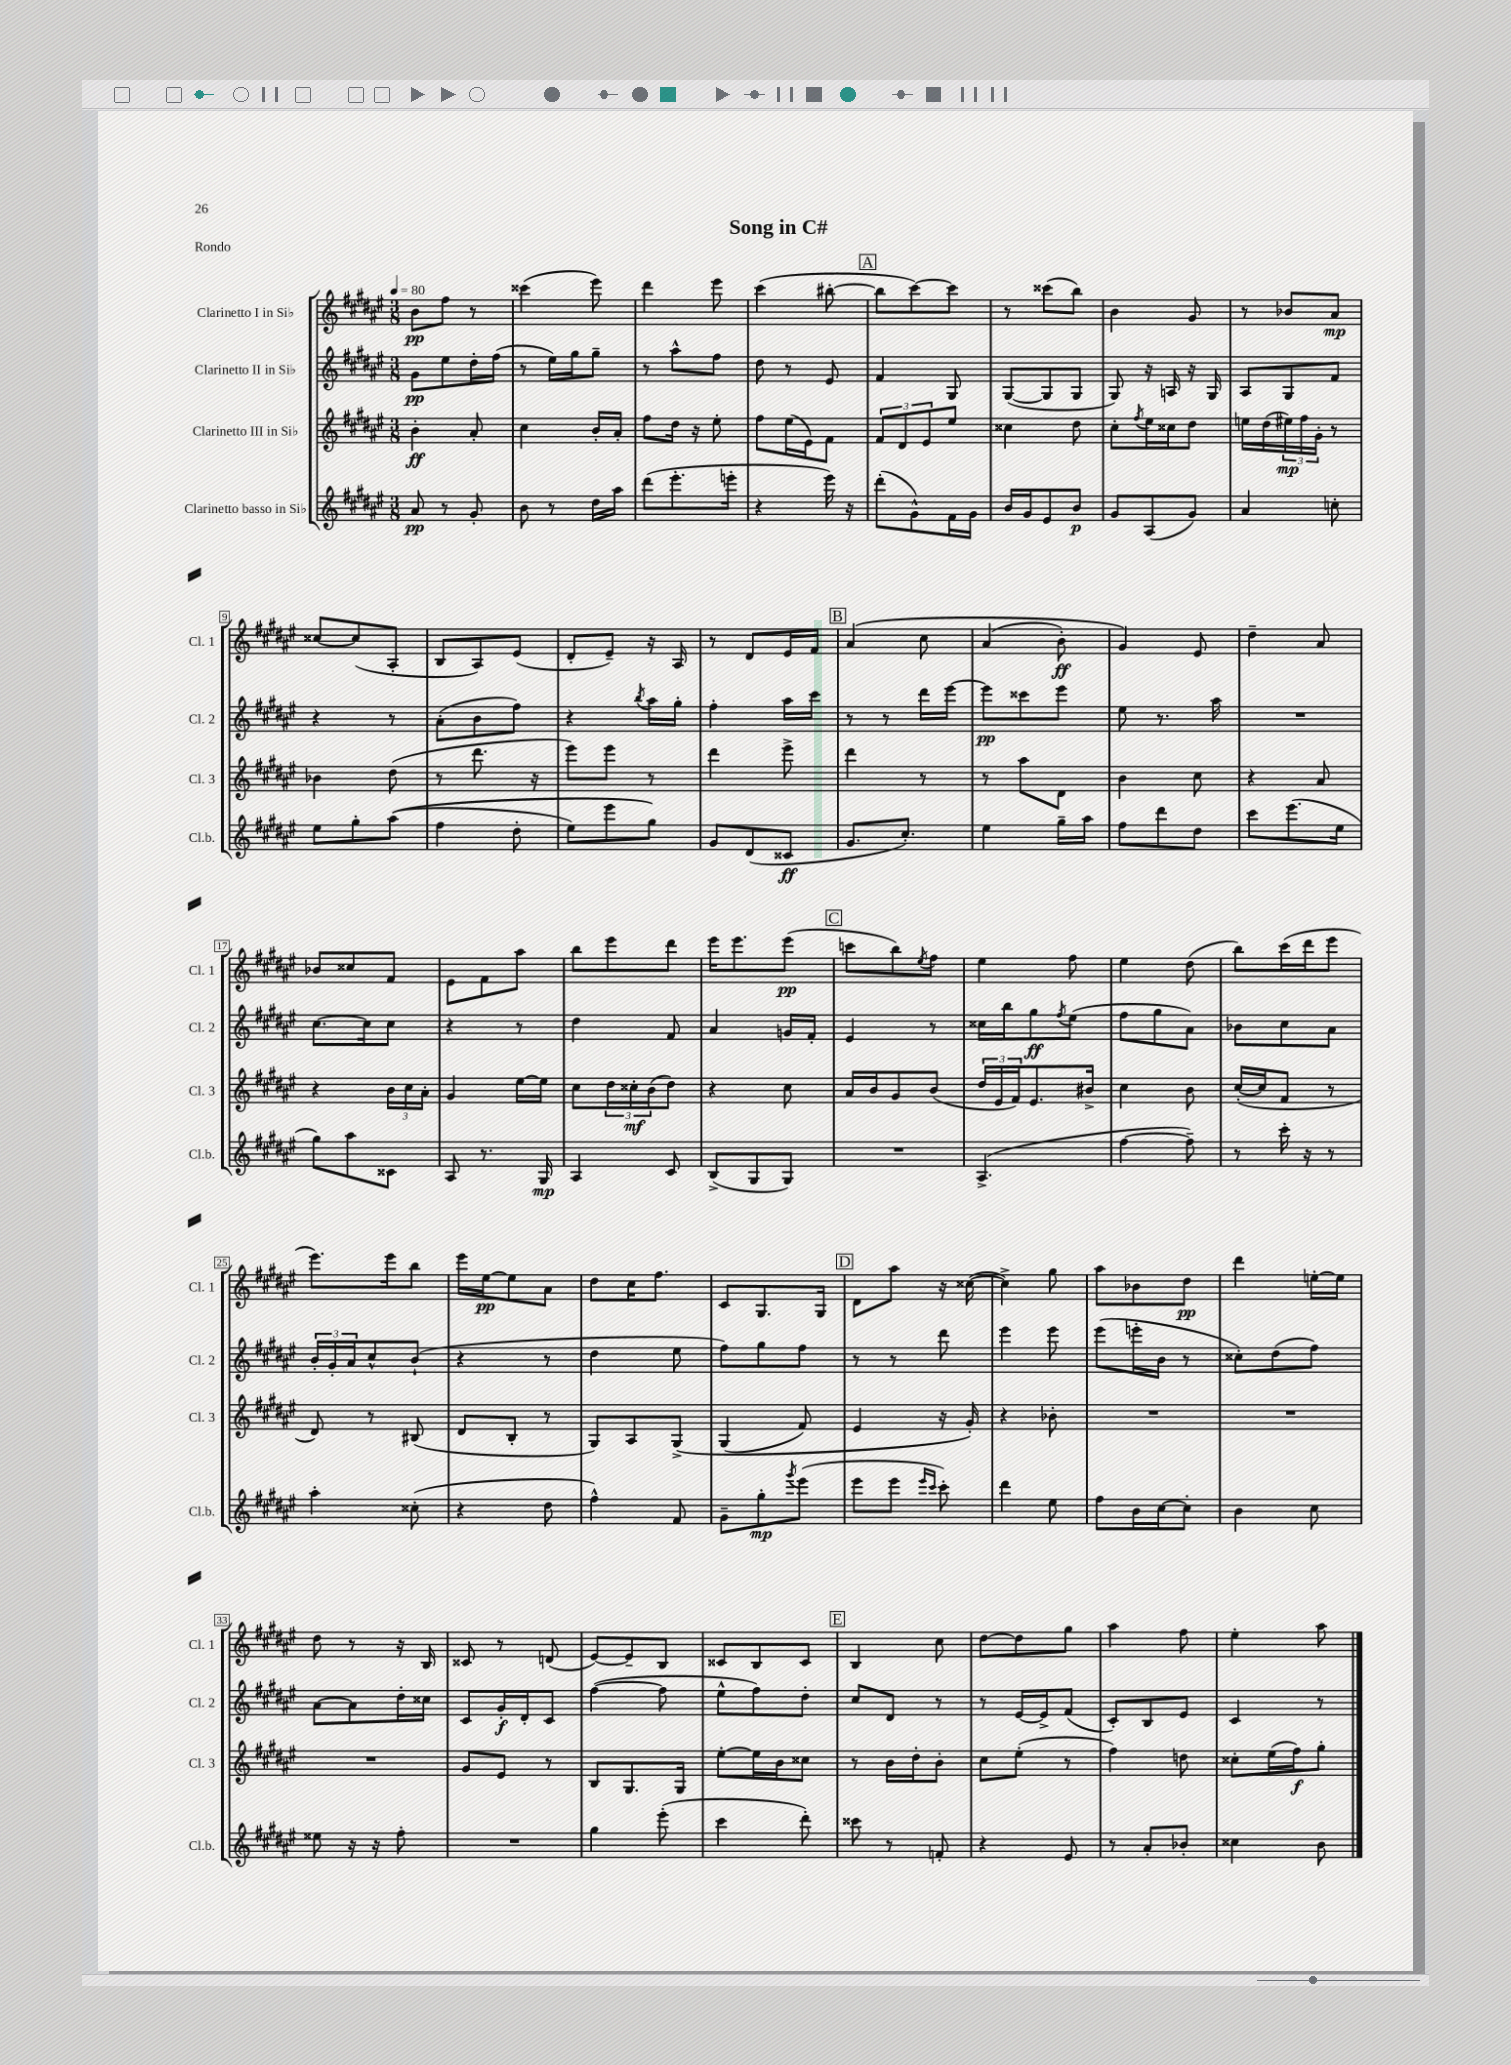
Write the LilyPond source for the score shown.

\header { title = "Song in C#" piece = "Rondo" }
<<
\new StaffGroup <<
\new Staff = "s0" \with { instrumentName = "Clarinetto I in Sib" shortInstrumentName = "Cl. 1" } {
    \clef treble \key fis \major \numericTimeSignature \time 3/8 \tempo 4 = 80
    b'8\pp fis''8 r8 |
    cisis'''4( eis'''8) |
    dis'''4 eis'''8 |
    cis'''4( bis''8~-. |
    \mark \markup { \box "A" } bis''8 cis'''8~) cis'''8 |
    r8 cisis'''8( b''8) |
    b'4 gis'8 |
    r8 bes'8 ais'8\mp |
    cisis''8~ cisis''8( ais8-. |
    b8 ais8) eis'8( |
    dis'8-. eis'8--) r16 ais16 |
    r8 dis'8 eis'16 fis'16 |
    \mark \markup { \box "B" } ais'4\( cis''8 |
    ais'4( b'8-.\ff) |
    gis'4\) eis'8 |
    dis''4-- ais'8 |
    bes'8 cisis''8 fis'8 |
    eis'8 fis'8 ais''8 |
    b''8 eis'''8 dis'''8 |
    eis'''16 eis'''8. eis'''8\pp( |
    \mark \markup { \box "C" } c'''8 b''8) \acciaccatura { eis''8 } fis''8 |
    eis''4 fis''8 |
    eis''4 dis''8( |
    b''8) cis'''16( dis'''16 eis'''8 |
    eis'''8.) eis'''16 b''8 |
    eis'''16 eis''16~\pp eis''8 ais'8 |
    dis''8 cis''16 fis''8. |
    cis'8 gis8. gis16 |
    \mark \markup { \box "D" } dis'8 ais''8 r16 cisis''16~( |
    cisis''4->) gis''8 |
    ais''8 bes'8 dis''8\pp |
    dis'''4 e''16~-. e''16 |
    dis''8 r8 r16 b16 |
    cisis'8 r8 d'8( |
    eis'8~) eis'8-- b8 |
    cisis'8 b8 cisis'8 |
    \mark \markup { \box "E" } b4 cis''8 |
    dis''8~ dis''8 gis''8 |
    ais''4 fis''8 |
    eis''4-. ais''8 \bar "|." |
}
\new Staff = "s1" \with { instrumentName = "Clarinetto II in Sib" shortInstrumentName = "Cl. 2" } {
    \clef treble \key fis \major \numericTimeSignature \time 3/8
    gis'8\pp eis''8 dis''16-. fis''16( |
    r8 eis''16) gis''16 gis''8-- |
    r8 ais''8-^ fis''8 |
    dis''8 r8 eis'8 |
    \mark \markup { \box "A" } fis'4 gis8 |
    gis8~( gis8 gis8 |
    gis8) r16 a16 r16 gis16 |
    ais8 gis8 fis'8 |
    r4 r8 |
    ais'8-.( b'8 fis''8) |
    r4 \acciaccatura { b''8 } ais''16 gis''16-. |
    fis''4-. ais''16 cis'''16 |
    \mark \markup { \box "B" } r8 r8 dis'''16 eis'''16~ |
    eis'''8\pp cisis'''8 eis'''8 |
    eis''8 r8. ais''16 |
    R4. |
    cis''8.~ cis''16 cis''8 |
    r4 r8 |
    dis''4 fis'8 |
    ais'4 g'16 fis'16-. |
    \mark \markup { \box "C" } eis'4 r8 |
    cisis''16 b''16 gis''8\ff \acciaccatura { fis''8 } eis''8( |
    fis''8 gis''8 ais'8) |
    bes'8 cis''8 ais'8 |
    \tuplet 3/2 { b'16-. gis'16-. ais'16 } cis''8-^ b'8-!( |
    r4 r8 |
    dis''4 eis''8 |
    fis''8) gis''8 fis''8 |
    \mark \markup { \box "D" } r8 r8 dis'''8 |
    eis'''4 eis'''8 |
    eis'''8( e'''16-. b'16 r8 |
    cisis''8-.) dis''8( fis''8) |
    ais'8~ ais'8 dis''16-. cisis''16 |
    cis'8 gis'16-.\f dis'16-. cis'8 |
    fis''4~( fis''8 |
    eis''8-^ fis''8) dis''8-. |
    \mark \markup { \box "E" } cis''8 dis'8 r8 |
    r8 eis'16~ eis'16-> fis'8( |
    cis'8-.) b8 eis'8 |
    cis'4 r8 \bar "|." |
}
\new Staff = "s2" \with { instrumentName = "Clarinetto III in Sib" shortInstrumentName = "Cl. 3" } {
    \clef treble \key fis \major \numericTimeSignature \time 3/8
    b'4-.\ff ais'8-. |
    cis''4 b'16-. ais'16-. |
    fis''8 dis''16 r16 eis''8-. |
    fis''8 eis''16( eis'16) fis'8 |
    \mark \markup { \box "A" } \tuplet 3/2 { fis'8 dis'8 eis'8 } eis''8 |
    cisis''4 dis''8 |
    cis''8-. \acciaccatura { fis''8 } eis''16 cisis''16 dis''8 |
    e''16 dis''16( \tuplet 3/2 { eis''16\mp) fis''16 gis'16-. } r8 |
    bes'4 dis''8( |
    r8 dis'''8. r16 |
    eis'''8) eis'''8 r8 |
    dis'''4 eis'''8-> |
    \mark \markup { \box "B" } dis'''4 r8 |
    r8 ais''8 dis'8 |
    b'4 cis''8 |
    r4 ais'8 |
    r4 \tuplet 3/2 { b'16 cis''16 ais'16-. } |
    gis'4 eis''16~ eis''16 |
    cis''8 \tuplet 3/2 { dis''16 cisis''16-.\mf b'16( } dis''8) |
    r4 cis''8 |
    \mark \markup { \box "C" } ais'16 b'16 gis'8 b'8( |
    \tuplet 3/2 { dis''16 eis'16 fis'16) } eis'8. bis'16-> |
    cis''4 b'8 |
    cis''16~-.( cis''16 fis'8 r8 |
    dis'8) r8 bis8( |
    dis'8 b8-. r8 |
    gis8) ais8 gis8->\( |
    gis4( fis'8) |
    \mark \markup { \box "D" } eis'4 r16 gis'16-.\) |
    r4 bes'8-. |
    R4. |
    R4. |
    R4. |
    gis'8 eis'8 r8 |
    b8 gis8. gis16 |
    eis''8~-. eis''16 b'16 cisis''8 |
    \mark \markup { \box "E" } r8 b'16 dis''16-. b'8-. |
    cis''8 eis''8-.( r8 |
    fis''4) d''8 |
    cisis''8-. eis''16( fis''16\f) gis''8-. \bar "|." |
}
\new Staff = "s3" \with { instrumentName = "Clarinetto basso in Sib" shortInstrumentName = "Cl.b." } {
    \clef treble \key fis \major \numericTimeSignature \time 3/8
    ais'8\pp r8 gis'8-. |
    b'8 r8 dis''16 ais''16 |
    dis'''8( eis'''8.-. e'''16-. |
    r4 eis'''16) r16 |
    \mark \markup { \box "A" } dis'''8-.( gis'8-^) fis'16 gis'16 |
    b'16 gis'16 eis'8 b'8\p |
    gis'8 ais8( gis'8) |
    ais'4 c''8-. |
    eis''8 gis''8-. ais''8(\( |
    fis''4 dis''8-. |
    eis''8) eis'''8 gis''8\) |
    gis'8 dis'8( cisis'8\ff |
    \mark \markup { \box "B" } gis'8. cis''8.-.) |
    eis''4 gis''16-- ais''16 |
    fis''8 dis'''8 dis''8 |
    cis'''8 eis'''8.( eis''16 |
    gis''8) ais''8 cisis'8 |
    ais8 r8. gis16\mp |
    ais4 cis'8 |
    b8->( gis8 gis8) |
    \mark \markup { \box "C" } R4. |
    ais4.->( |
    fis''4~ fis''8--) |
    r8 cis'''16-. r16 r8 |
    ais''4-. cisis''8-.( |
    r4 dis''8 |
    fis''4-^) fis'8 |
    gis'8-- gis''8-.\mp \acciaccatura { gis'''8 } eis'''8( |
    \mark \markup { \box "D" } eis'''8 eis'''8 \grace { eis'''16 cis'''16 } cis'''8-.) |
    dis'''4 eis''8 |
    fis''8 b'16 cis''16~ cis''8-. |
    b'4 cis''8 |
    eisis''8 r16 r16 fis''8-. |
    R4. |
    gis''4 eis'''8-.( |
    cis'''4 dis'''8-.) |
    \mark \markup { \box "E" } cisis'''8 r8 f'8-. |
    r4 eis'8 |
    r8 ais'8-. bes'8-. |
    cisis''4 b'8 \bar "|." |
}
>>
>>
\layout { \context { \Score \override BarNumber.stencil = #(make-stencil-boxer 0.1 0.3 ly:text-interface::print) } }
